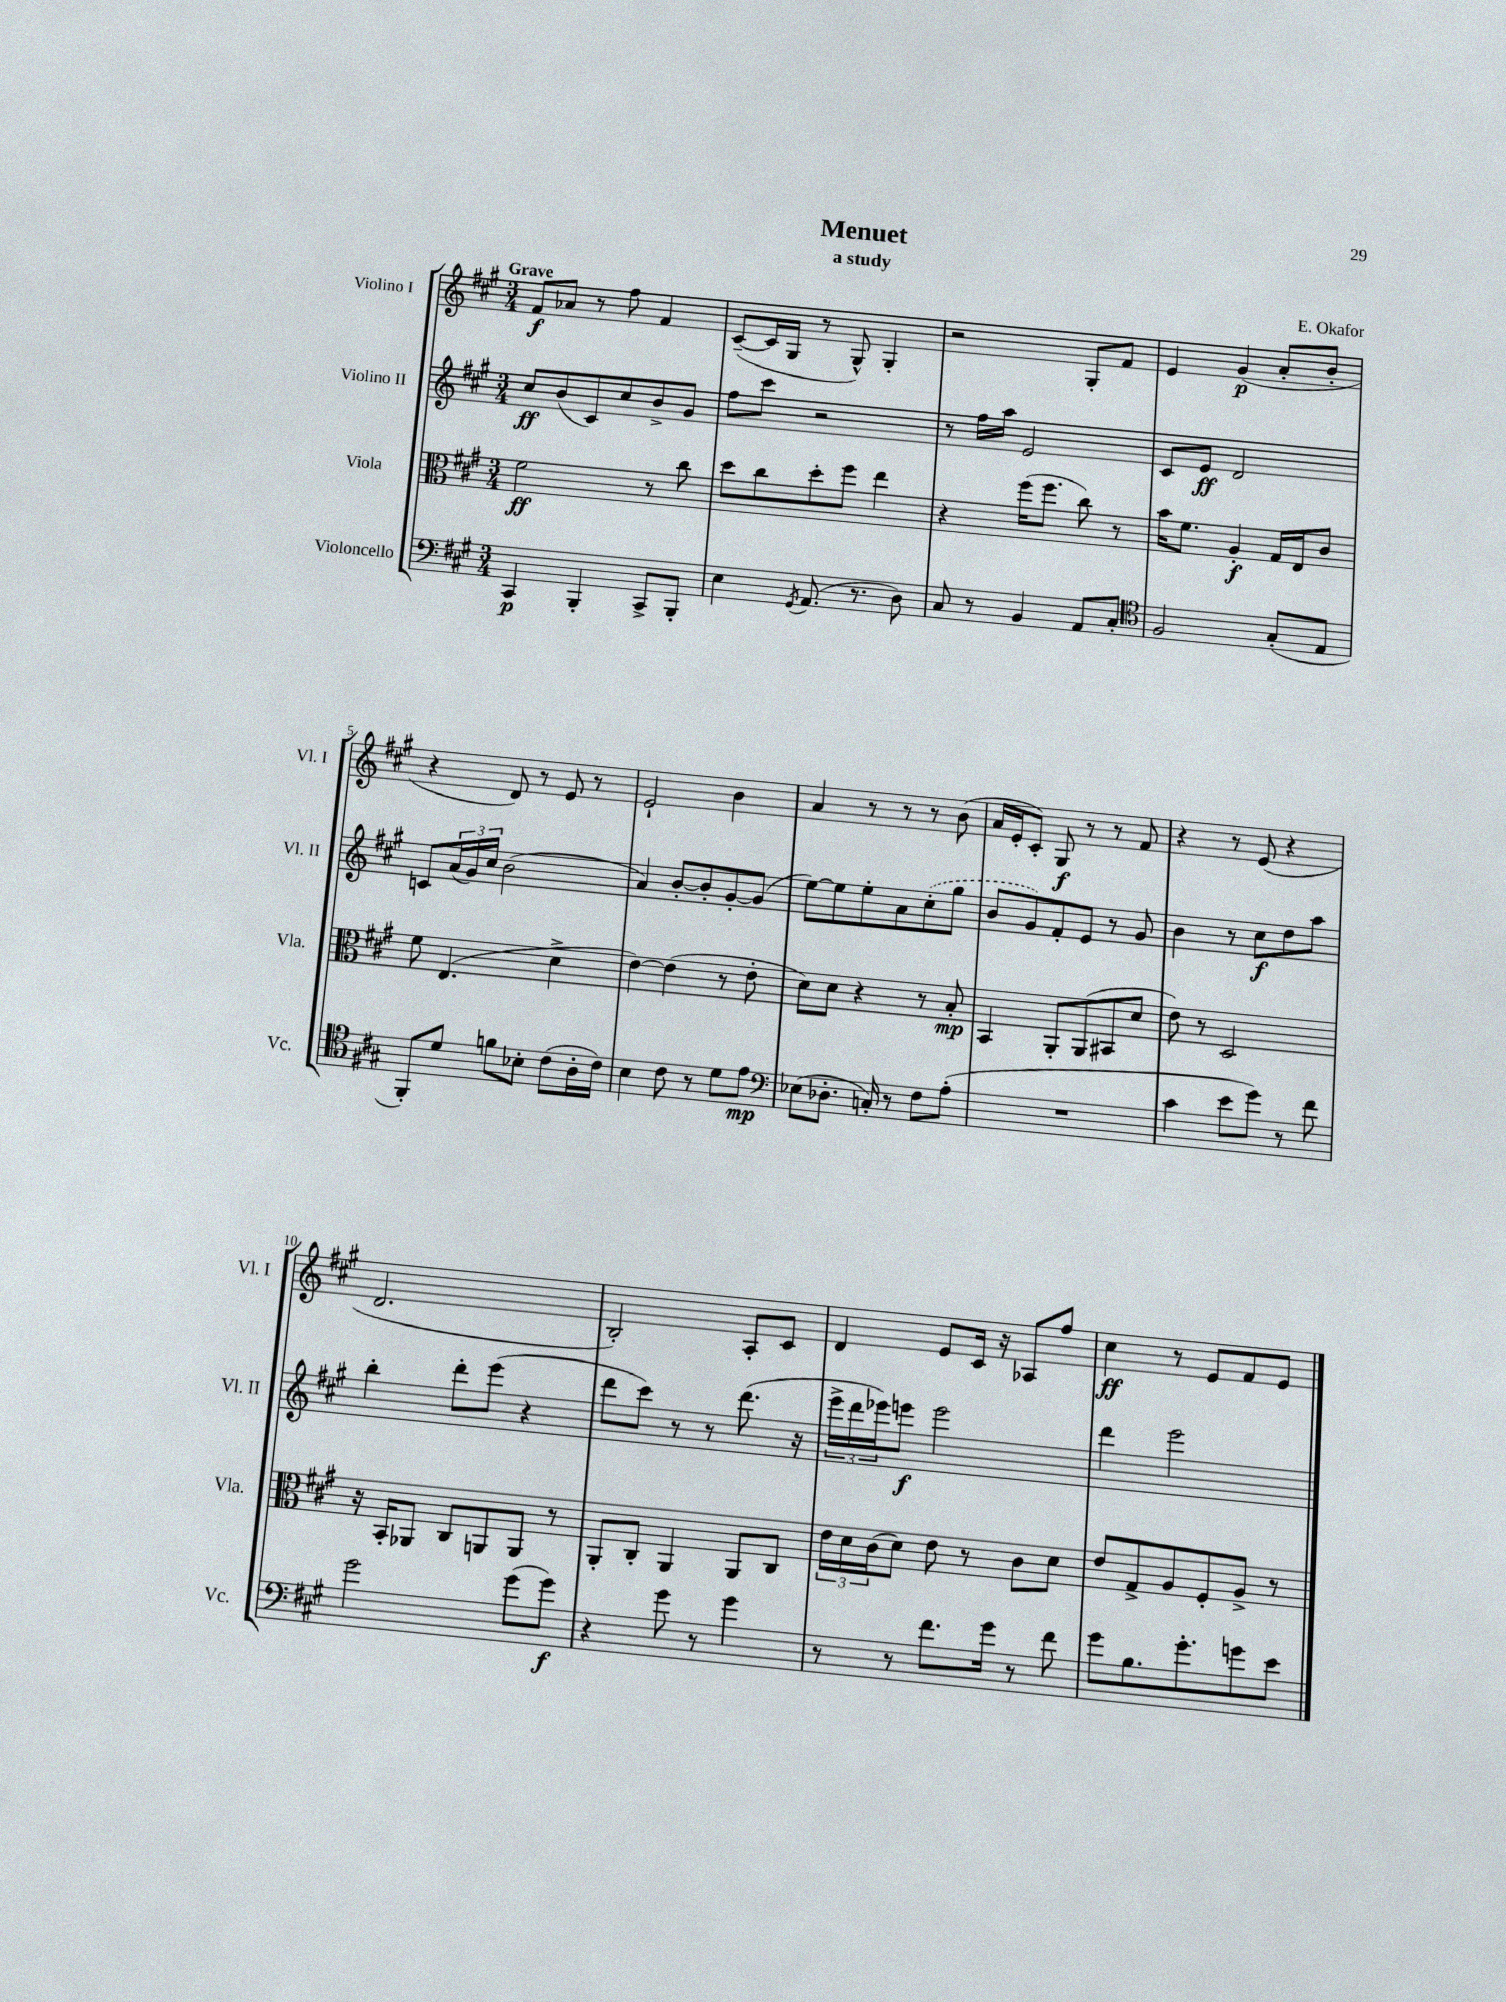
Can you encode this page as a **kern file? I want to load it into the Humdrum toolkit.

**kern	**kern	**kern	**kern
*staff4	*staff3	*staff2	*staff1
*clefF4	*clefC3	*clefG2	*clefG2
*k[f#c#g#]	*k[f#c#g#]	*k[f#c#g#]	*k[f#c#g#]
*M3/4	*M3/4	*M3/4	*M3/4
4CC#/	2f#\	8cc#/L	8f#/L
.	.	(8b/	8a-/J
4BBB'/	.	8c#/)	8r
.	.	8cc#/	8ff#\
8CC#^/L	8r	8b^/	4f#/
8BBB'/J	8cc#\	8g#/J	.
=	=	=	=
4E\	8dd\L	8ff#\L	([8c#~/L
.	8cc#\	8ccc#\J	16c#/]L
.	.	.	16G#/JJ
8qGG#/	.	.	.
(8.AA/	8dd'\	2r	8r
.	8ff#\J	.	8G#^^/)
8.r	.	.	.
.	4ee\	.	4G#'/
8D\)	.	.	.
=	=	=	=
8C#/	4r	8r	2r
8r	.	16ff#\LL	.
.	.	16aa\JJ	.
4BB/	(16ff#\LK	2e/	.
.	8.ff#\J	.	.
8AA/L	8cc#\)	.	8G#'/L
8C#'/J	8r	.	8f#/J
=	=	=	=
*clefC4	*	*	*
2F#/	16b\LK	8c#/L	4e/
.	8.f#\J	.	.
.	.	8e/J	.
.	4A'/	2d/	(4g#/
(8G#'/L	16G#/LL	.	8a'/L
.	16E/J	.	.
8E/J	8c#/J	.	8b'/J
=	=	=	=
8FF#'/L)	8f#\	8c/L	4r
8d/J	(4.E/	(24a/L	.
.	.	24g#/)	.
.	.	24cc#/JJ	.
8f\L	.	(2b\	8d/)
8B-'\J	.	.	8r
(8c#\L	4d^\	.	8e/
16A'\L	.	.	8r
16c#\JJ)	.	.	.
=	=	=	=
4B\	[4e\)	4a/)	2e`/
8c#\	(4e\]	[8b'/L	.
8r	.	8b'/]	.
8d\L	8r	[8g#'/	4b\
8e\J	8e'\	(8g#/]J	.
=	=	=	=
*clefF4	*	*	*
(8E-\L	8d\L)	[8ee\L)	4a/
8.D-'\J	8d\J	8ee\]	.
.	4r	8ee'\	8r
16C'/)	.	.	.
8r	.	8a\	8r
8F#\L	8r	(8cc#'\	8r
(8A'\J	8B'/	8gg#\J	(8b\
=	=	=	=
2.r	4BB/	8b/L	16a/LL
.	.	.	16e'/J
.	.	8g#/)	8c#'/J)
.	8AA'/L	8f#'/	8G#/
.	(8AA/	8e/J	8r
.	8BB#/	8r	8r
.	8d/J	8g#/	8f#/
=	=	=	=
4c#\	8e\)	4b\	4r
.	8r	.	.
8e\L	2D/	8r	8r
8g#\J)	.	8cc#\L	(8e/
8r	.	8dd\	4r
8f#\	.	8aa\J	.
=	=	=	=
2g#\	16r	4bb'\	2.d/
.	16BB'/LK	.	.
.	8AA-/J	.	.
.	8C#/L	8ddd'\L	.
.	8AA/	(8eee\J	.
(8g#\L	8AA/J	4r	.
8g#\J)	8r	.	.
=	=	=	=
4r	8AA'/L	8ddd\L	2B'/)
.	8C#'/J	8ccc#\J)	.
8g#\	4AA/	8r	.
8r	.	8r	.
4g#\	8AA/L	(8.ddd\	8A'/L
.	8C#/J	.	8c#/J
.	.	16r	.
=	=	=	=
8r	24e\LL	24eee^\LL	4d/
.	24d\	24ddd\	.
.	(24c#\J	24eee-\J)	.
8r	8d\J)	8eee\J	.
8.f#\L	8e\	2eee\	8e/L
.	8r	.	16c#/Jk
16g#\Jk	.	.	16r
8r	8c#\L	.	8A-/L
8f#\	8d\J	.	8ff#/J
=	=	=	=
8g#\L	8e/L	4ddd\	4cc#\
8.B\	8G#^/	.	.
.	8A/	2eee\	8r
8.g#'\	.	.	.
.	8F#'/	.	8e/L
8g\	8A^/J	.	8f#/
8e\J	8r	.	8e/J
==	==	==	==
*-	*-	*-	*-
